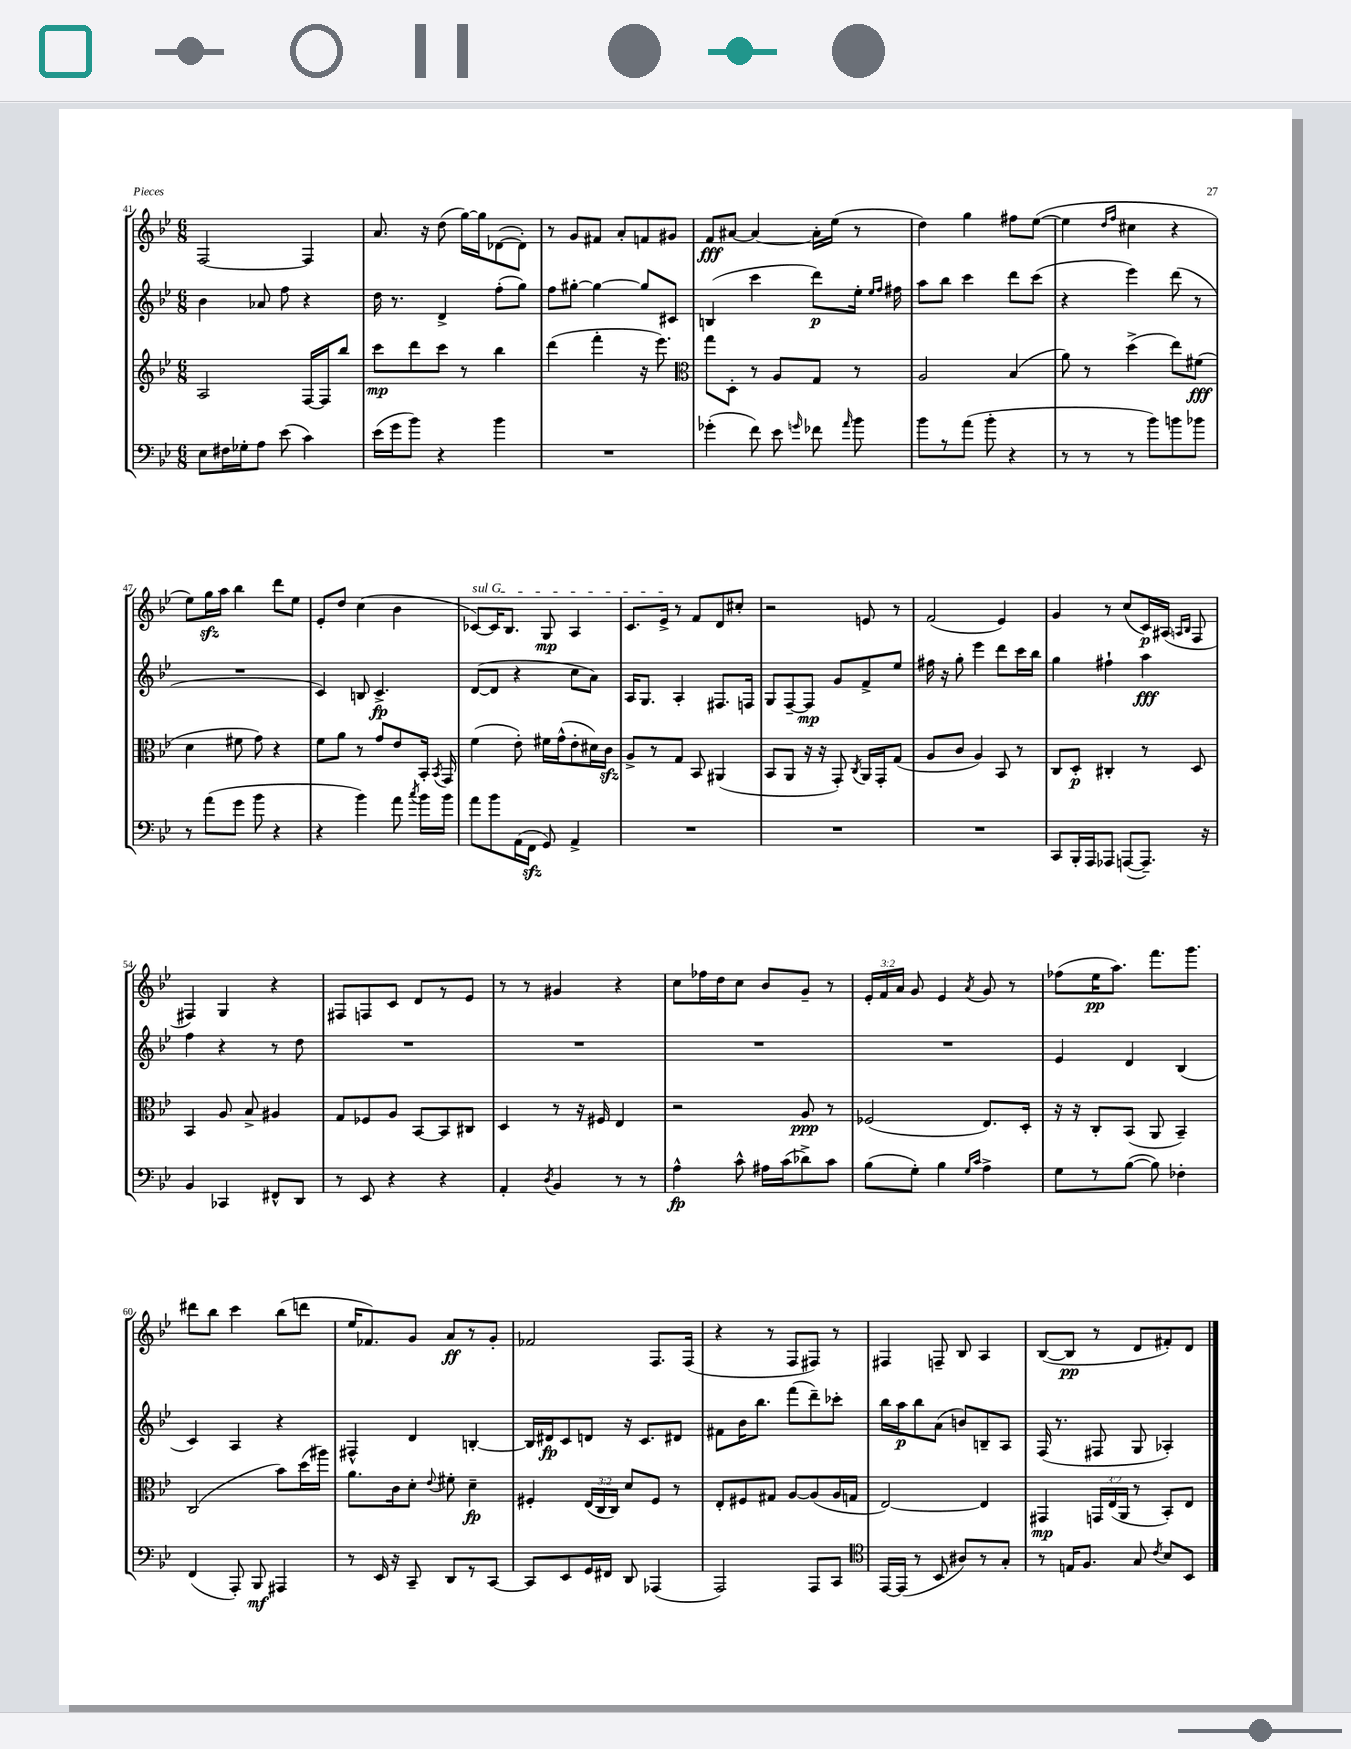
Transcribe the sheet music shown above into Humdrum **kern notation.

**kern	**dynam	**kern	**dynam	**kern	**dynam	**kern	**dynam
*part4	*part4	*part3	*part3	*part2	*part2	*part1	*part1
*staff4	*staff4	*staff3	*staff3	*staff2	*staff2	*staff1	*staff1
*clefF4	*	*clefG2	*	*clefG2	*	*clefG2	*
*k[b-e-]	*	*k[b-e-]	*	*k[b-e-]	*	*k[b-e-]	*
*M6/8	*	*M6/8	*	*M6/8	*	*M6/8	*
=41	=41	=41	=41	=41	=41	=41	=41
8E-\L	.	2A/	.	4b-\	.	[2F/	.
16F#X\L	.	.	.	.	.	.	.
16G-X'\J	.	.	.	.	.	.	.
8A\J	.	.	.	8a-X/	.	.	.
(8e-\	.	.	.	8ff\	.	.	.
4c\)	.	[16F/LL	.	4r	.	4F/]	.
.	.	16F/J]	.	.	.	.	.
.	.	8bb-/J	.	.	.	.	.
=42	=42	=42	=42	=42	=42	=42	=42
(16e-\LL	.	8ccc\L	mp	16dd\	.	8.a/	.
16g\J	.	.	.	8.r	.	.	.
8b-\J)	.	8ddd\	.	.	.	.	.
.	.	.	.	.	.	16r	.
4r	.	8ccc\J	.	4d^/	.	(8dd\	.
.	.	8r	.	.	.	[16gg\LL)	.
.	.	.	.	.	.	16gg\J]	.
4b-\	.	4bb-\	.	(8ff'\L	.	([8d-X\	.
.	.	.	.	8gg\J)	.	8d-'\J])	.
=43	=43	=43	=43	=43	=43	=43	=43
2.r	.	(4ddd\	.	8ff\L	.	8r	.
.	.	.	.	[8gg#X'\J	.	8g/L	.
.	.	4fff'\	.	4gg#\_	.	8f#X/J	.
.	.	.	.	.	.	8a'/L	.
.	.	16r	.	8gg#/L]	.	8fn/	.
.	.	8.eee-\)	.	.	.	.	.
.	.	.	.	8c#X/J	.	8g#X/J	.
=44	=44	=44	=44	=44	=44	=44	=44
*	*	*clefC3	*	*	*	*	*
(4g-X'\	.	8gg\L	.	(4Bn/	.	8f/L	fff
.	.	8D'\J	.	.	.	[8a#X/J	.
8f\)	.	8r	.	4ccc\	.	4a#/_	.
8e-\	.	8A/L	.	.	.	.	.
16qqgn/	.	.	.	.	.	.	.
8f-X\	.	8G/J	.	8ddd\L)	p	16a#'\LL]	.
.	.	.	.	.	.	(16ee-\JJ	.
16qqa/	.	.	.	.	.	.	.
8b-\	.	8r	.	16ee-'\Jk	.	8r	.
.	.	.	.	16qqee-/LL	.	.	.
.	.	.	.	16qqff/JJ	.	.	.
.	.	.	.	16ff#X\	.	.	.
=45	=45	=45	=45	=45	=45	=45	=45
8b-\L	.	2A/	.	8aa\L	.	4dd\)	.
8r	.	.	.	8bb-\J	.	.	.
(8a\J	.	.	.	4ccc\	.	4gg\	.
8b-'\	.	.	.	.	.	.	.
4r	.	(4B-/	.	8ddd\L	.	8ff#X\L	.
.	.	.	.	(8ccc\J	.	([8ee-\J	.
=46	=46	=46	=46	=46	=46	=46	=46
8r	.	8a\)	.	4r	.	4ee-\]	.
8r	.	8r	.	.	.	.	.
.	.	.	.	.	.	16qqdd/LL	.
.	.	.	.	.	.	16qqff/JJ	.
8r	.	(4dd^\	.	4eee-\)	.	4cc#X\	.
8b-\L)	.	.	.	.	.	.	.
8bn\	.	8ee-\L)	.	(8ddd\	.	4r	.
8b-X\J	.	(8f#X\J	fff	8r	.	.	.
!!LO:LB:g=z
=47	=47	=47	=47	=47	=47	=47	=47
8r	.	4d\	.	2.r	.	8ee-\L)	.
(8a\L	.	.	.	.	.	16ggzz\L	.
.	.	.	.	.	.	16aa\JJ	.
8g\J	.	8f#X\	.	.	.	4bb-\	.
8b-\	.	8g\)	.	.	.	.	.
4r	.	4r	.	.	.	8ddd\L	.
.	.	.	.	.	.	8ee-\J	.
=48	=48	=48	=48	=48	=48	=48	=48
4r	.	8f\L	.	4c/)	.	8e-'/L	.
.	.	8a\J	.	.	.	8dd/J	.
4b-\)	.	8r	.	8Bn/	.	(4cc\	.
.	.	8g/L	.	4.c^/	fp	.	.
8a\	.	8e-/	.	.	.	4b-\	.
8qcc/	.	.	.	.	.	.	.
16b-\LL	.	16BB-'/Jk	.	.	.	.	.
.	.	8qBB-/	.	.	.	.	.
16b-\JJ	.	16GG/	.	.	.	.	.
=49	=49	=49	=49	=49	=49	=49	=49
!	!	!	!	!	!	!LO:TX:a:i:t=sul G	!
8a\L	.	(4f\	.	([8d/L	.	[8c-X/L)	.
8b-\	.	.	.	8d/J]	.	16c-/K]	.
.	.	.	.	.	.	8.B-/J	.
(16AA\L	.	8e-'\)	.	4r	.	.	.
16FFzz\JJ	.	.	.	.	.	.	.
8GG/)	.	16f#X\LL	.	.	.	8G/	mp
.	.	(16g^^\J	.	.	.	.	.
4AA^/	.	8e-'\	.	8cc\L	.	4A/	.
.	.	16d#X\L)	.	8a\J)	.	.	.
.	.	16czz\JJ	.	.	.	.	.
=50	=50	=50	=50	=50	=50	=50	=50
2.r	.	8A^/L	.	16A/KL	.	8.c/L	.
.	.	.	.	8.G/J	.	.	.
.	.	8r	.	.	.	.	.
.	.	.	.	.	.	16e-^/Jk	.
.	.	8G/J	.	4A'/	.	8r	.
.	.	8BB-/	.	.	.	8f/L	.
.	.	(4AA#X/	.	8.F#X/L	.	8d/	.
.	.	.	.	.	.	8cc#X'/J	.
.	.	.	.	16Fn/Jk	.	.	.
=51	=51	=51	=51	=51	=51	=51	=51
2.r	.	8BB-/L	.	8G/L	.	2r	.
.	.	8AA/J	.	[8F~/	.	.	.
.	.	16r	.	8F/J]	mp	.	.
.	.	16r	.	.	.	.	.
.	.	8GG'/)	.	8g/L	.	.	.
.	.	8qC/	.	.	.	.	.
.	.	16AA/LL	.	8f^/	.	8en/	.
.	.	16GG'/J	.	.	.	.	.
.	.	(8G/J	.	8ee-/J	.	8r	.
=52	=52	=52	=52	=52	=52	=52	=52
2.r	.	8A/L	.	16ff#X\	.	(2f/	.
.	.	.	.	16r	.	.	.
.	.	8c/J	.	8gg'\	.	.	.
.	.	4A/)	.	4eee-\	.	.	.
.	.	8BB-/	.	8ddd\L	.	4e-/)	.
.	.	8r	.	16ccc\L	.	.	.
.	.	.	.	16bb-\JJ	.	.	.
=53	=53	=53	=53	=53	=53	=53	=53
8CC/L	.	8C/L	.	4gg\	.	4g/	.
16BBB-'/L	.	8D'/J	p	.	.	.	.
16AAA/J	.	.	.	.	.	.	.
8AAA-X/J	.	4C#X'/	.	4ff#X`\	.	8r	.
([8AAAn/L	.	.	.	.	.	(8cc/L	.
8.AAA~/J])	.	8r	.	4aa\	fff	16c/L)	p
.	.	.	.	.	.	(16A#X/JJ	.
.	.	.	.	.	.	16qqAn/LL	.
.	.	.	.	.	.	16qqB-/JJ	.
.	.	8D/	.	.	.	8F/	.
16r	.	.	.	.	.	.	.
!!LO:LB:g=z
=54	=54	=54	=54	=54	=54	=54	=54
4BB-/	.	4BB-/	.	4ff\	.	4F#X/)	.
4CC-X/	.	8A/	.	4r	.	4G/	.
.	.	8B-^/	.	.	.	.	.
8FF#X^^/L	.	4A#X/	.	8r	.	4r	.
8DD/J	.	.	.	8dd\	.	.	.
=55	=55	=55	=55	=55	=55	=55	=55
8r	.	8G/L	.	2.r	.	8F#X/L	.
8EE-/	.	8F-X/	.	.	.	8Fn/	.
4r	.	8A/J	.	.	.	8c/J	.
.	.	[8BB-/L	.	.	.	8d/L	.
4r	.	8BB-/]	.	.	.	8r	.
.	.	8C#X/J	.	.	.	8e-/J	.
=56	=56	=56	=56	=56	=56	=56	=56
4AA'/	.	4D/	.	2.r	.	8r	.
.	.	.	.	.	.	8r	.
8qD/	.	.	.	.	.	.	.
4BB-/	.	8r	.	.	.	4g#X/	.
.	.	16r	.	.	.	.	.
.	.	16F#X/	.	.	.	.	.
8r	.	4E-/	.	.	.	4r	.
8r	.	.	.	.	.	.	.
=57	=57	=57	=57	=57	=57	=57	=57
4A^^\	fp	2r	.	2.r	.	8cc\L	.
.	.	.	.	.	.	16ff-X\L	.
.	.	.	.	.	.	16dd\J	.
8c^^\	.	.	.	.	.	8cc\J	.
16A#X\LL	.	.	.	.	.	8b-/L	.
(16c\J	.	.	.	.	.	.	.
8d-X^\)	.	8A/	ppp	.	.	8g~/J	.
8c\J	.	8r	.	.	.	8r	.
=58	=58	=58	=58	=58	=58	=58	=58
(8B-\L	.	(2F-X/	.	2.r	.	24e-'/LL	.
.	.	.	.	.	.	24f/	.
.	.	.	.	.	.	24a/JJ	.
8G'\J)	.	.	.	.	.	8g/	.
4B-\	.	.	.	.	.	4e-/	.
16qqG/LL	.	.	.	.	.	.	.
16qqc/JJ	.	.	.	.	.	8qa/	.
4A^\	.	8.E-/L)	.	.	.	8g/	.
.	.	.	.	.	.	8r	.
.	.	16D'/Jk	.	.	.	.	.
=59	=59	=59	=59	=59	=59	=59	=59
8G\L	.	16r	.	4e-/	.	(8ff-X\L	.
.	.	16r	.	.	.	.	.
8r	.	8C'/L	.	.	.	16ee-\K	pp
.	.	.	.	.	.	8.aa\J)	.
([8B-\J	.	(8BB-/J	.	4d/	.	.	.
8B-\])	.	8AA/	.	.	.	8.fff\L	.
4F-X'\	.	4BB-~/)	.	(4B-/	.	.	.
.	.	.	.	.	.	8.ggg\J	.
!!LO:LB:g=z
=60	=60	=60	=60	=60	=60	=60	=60
(4FF/	.	(2C/	.	4c/)	.	8ddd#X\L	.
.	.	.	.	.	.	8bb-\J	.
8AAA'/)	.	.	.	4A/	.	4ccc\	.
8BBB-/	mf	.	.	.	.	.	.
4AAA#X/	.	8b-\L)	.	4r	.	(8bb-\L	.
.	.	(16dd\L	.	.	.	8dddn\J	.
.	.	16aa#X\JJ)	.	.	.	.	.
=61	=61	=61	=61	=61	=61	=61	=61
8r	.	8.a\L	.	4F#X^^/	.	16ee-/KL	.
.	.	.	.	.	.	8.f-X/)	.
16EE-/	.	.	.	.	.	.	.
16r	.	16c\k	.	.	.	.	.
8CC~/	.	8d'\J	.	4d/	.	8g/J	.
.	.	8qqe-/	.	.	.	.	.
8DD/L	.	8f#X'\	.	.	.	8a/L	ff
8r	.	4d~\	fp	[4Bn'/	.	8r	.
[8CC/J	.	.	.	.	.	8g'/J	.
=62	=62	=62	=62	=62	=62	=62	=62
8CC/L]	.	4F#X'/	.	16B/LL]	.	2f-X/	.
.	.	.	.	16d#X/J	fp	.	.
8EE-/	.	.	.	8c/	.	.	.
16GG/L	.	(24E-/LL	.	8dn/J	.	.	.
.	.	24C/	.	.	.	.	.
16FF#X/JJ	.	.	.	.	.	.	.
.	.	24C/JJ)	.	.	.	.	.
8DD/	.	8d/L	.	16r	.	.	.
.	.	.	.	8.c/L	.	.	.
(4AAA-X/	.	8F#/J	.	.	.	8.F/L	.
.	.	8r	.	8d#X/J	.	.	.
.	.	.	.	.	.	(16F/Jk	.
=63	=63	=63	=63	=63	=63	=63	=63
2AAA/)	.	8E-'/L	.	8f#X\L	.	4r	.
.	.	8F#X/	.	16b-\K	.	.	.
.	.	.	.	8.bb-\J	.	.	.
.	.	8G#X/J	.	.	.	8r	.
.	.	[8A/L	.	(8fff\L	.	8F/L	.
8AAA/L	.	(8A/]	.	8ddd~\)	.	8F#X/J)	.
8CC/J	.	16A/L	.	8ccc-X'\J	.	8r	.
.	.	16Gn/JJ	.	.	.	.	.
=64	=64	=64	=64	=64	=64	=64	=64
*clefC4	*	*	*	*	*	*	*
[16EE-/LL	.	[2E-/)	.	16bb-\LL	.	4F#X/	.
(16EE-/JJ]	.	.	.	16aa\J	p	.	.
8r	.	.	.	8bb-\	.	.	.
8BB-/	.	.	.	(8a\J	.	8Fn~/	.
8A#X/L)	.	.	.	8bn/L)	.	8B-/	.
8r	.	4E-/]	.	8Bn~/	.	4A/	.
8G'/J	.	.	.	8A/J	.	.	.
=65	=65	=65	=65	=65	=65	=65	=65
8r	.	4GG#X/	mp	(16F/	.	([8B-/L	.
.	.	.	.	8.r	.	.	.
16En/KL	.	.	.	.	.	8B-/J]	pp
8.F/J	.	.	.	.	.	.	.
.	.	24GGn/LL	.	8F#X/	.	8r	.
.	.	(24E-/	.	.	.	.	.
.	.	24AA/JJ	.	.	.	.	.
8G/	.	8r	.	8G/	.	8d/L	.
8qc/	.	.	.	.	.	.	.
8B-/L	.	8BB-'/L)	.	4A-X'/)	.	8f#X'/)	.
8BB-/J	.	8E-/J	.	.	.	8d/J	.
==	==	==	==	==	==	==	==
*-	*-	*-	*-	*-	*-	*-	*-
